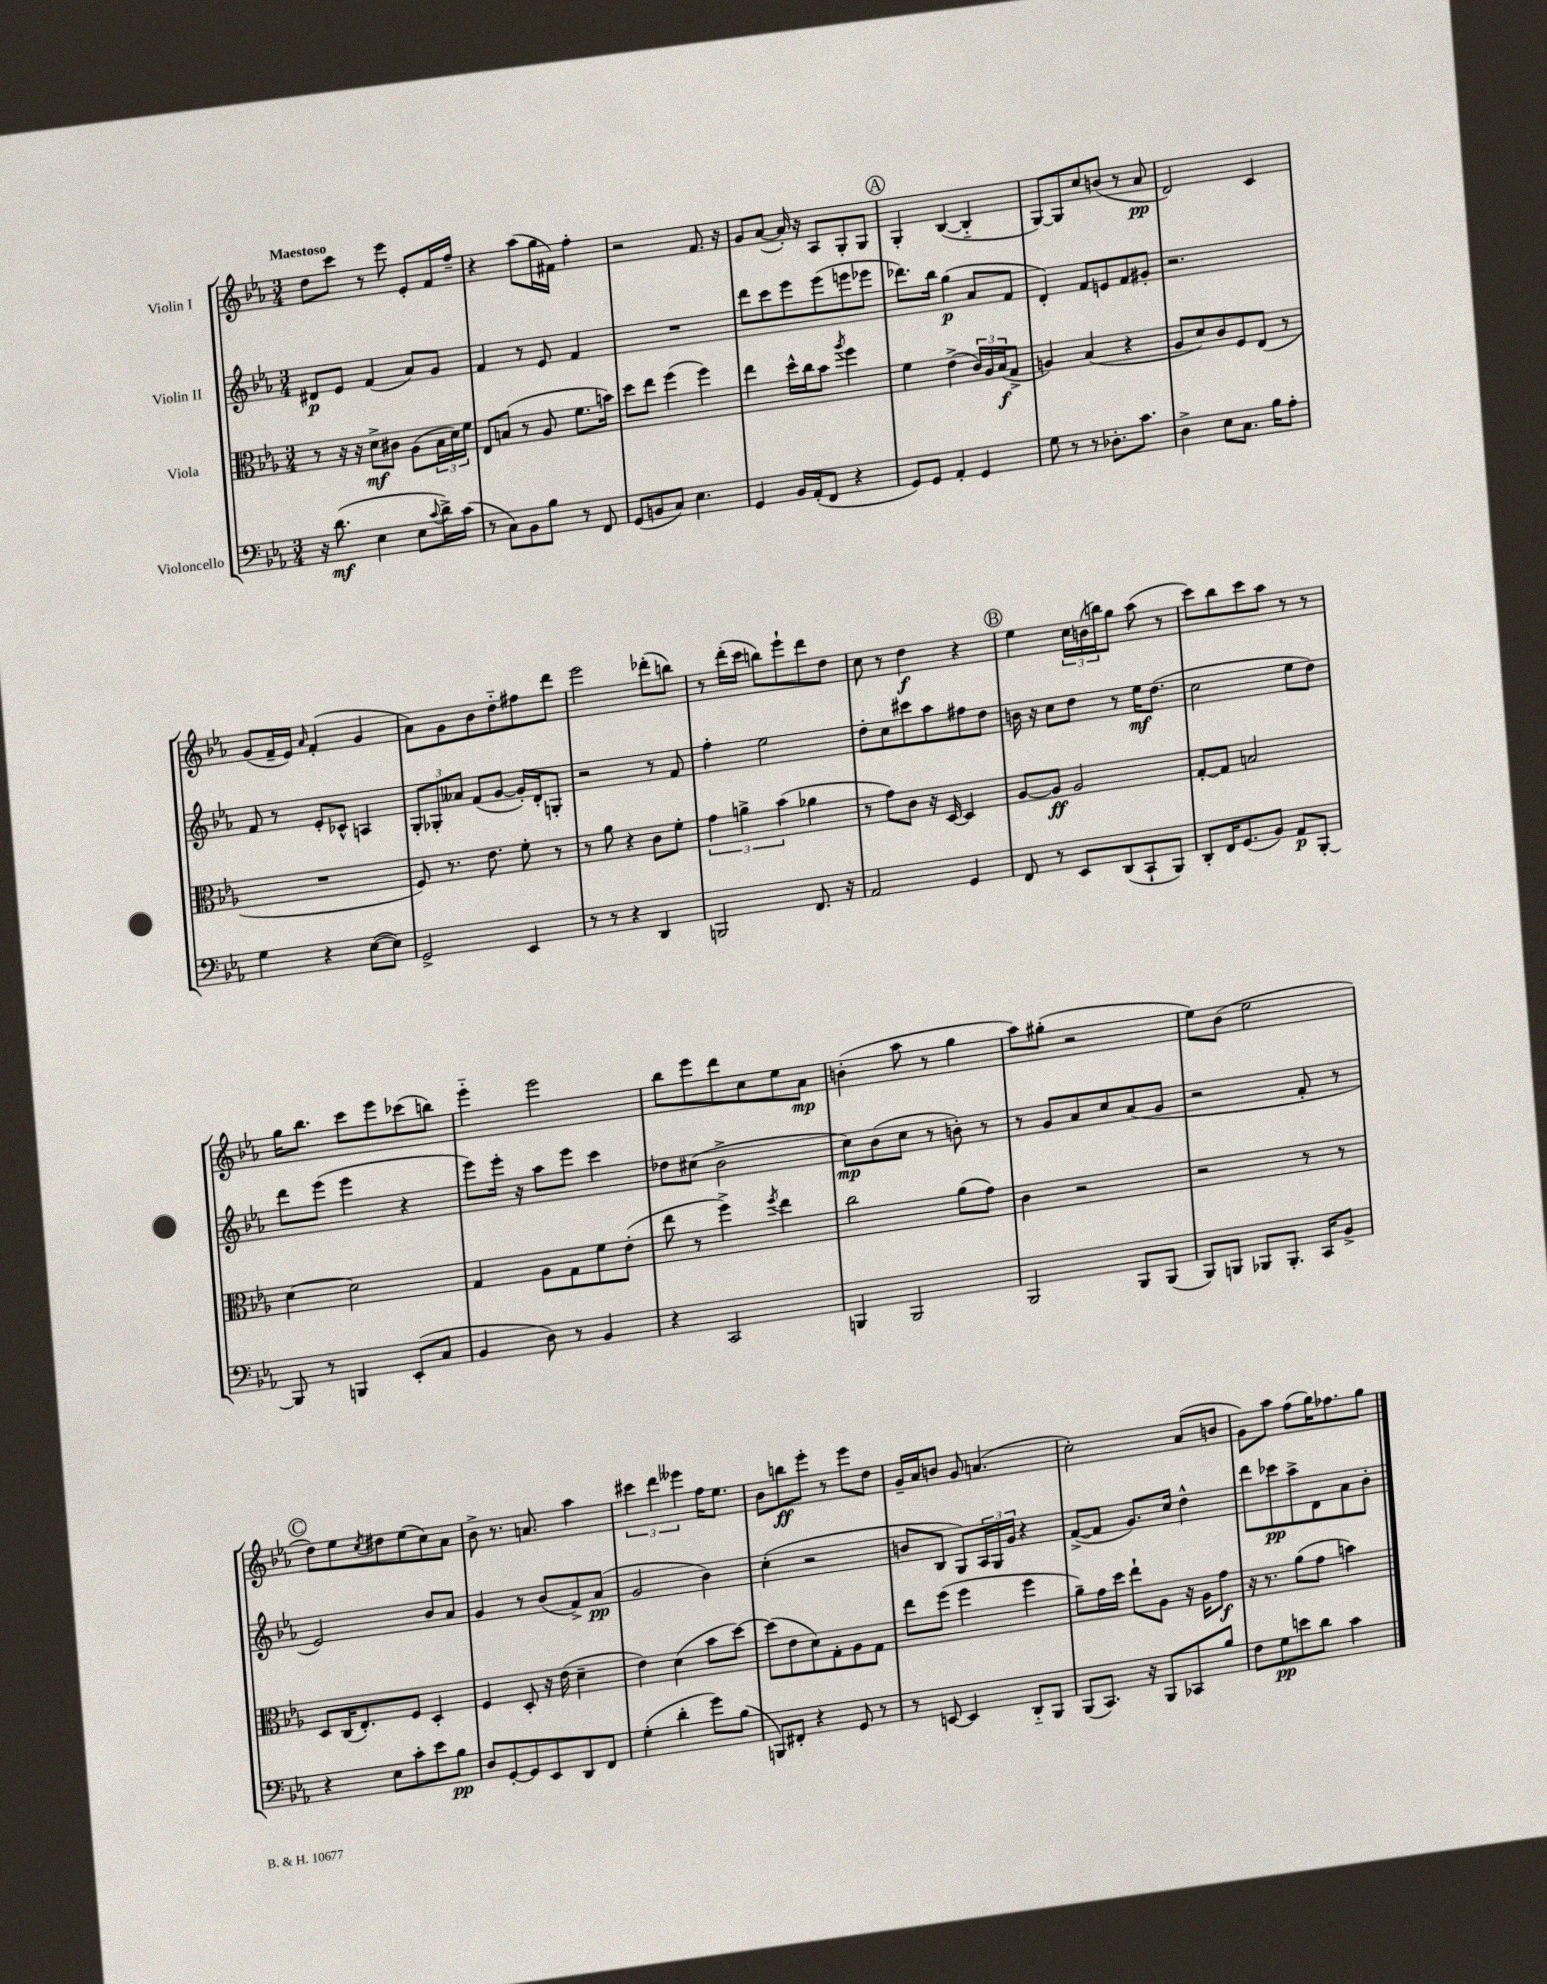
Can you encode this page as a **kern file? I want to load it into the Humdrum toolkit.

**kern	**kern	**kern	**kern
*staff4	*staff3	*staff2	*staff1
*clefF4	*clefC3	*clefG2	*clefG2
*k[b-e-a-]	*k[b-e-a-]	*k[b-e-a-]	*k[b-e-a-]
*M3/4	*M3/4	*M3/4	*M3/4
16r	8r	8d#	8dd
(8.d	.	.	.
.	16r	8e-	8ccc
.	16r	.	.
4E-	8d^	(4f	8r
.	8c#	.	8eee-
8E-	(8A-	8a-)	8e-'
8qqc	.	.	.
16d^)	24B-	8g	16f
.	24d)	.	.
(16c	.	.	16ff~
.	24f	.	.
=	=	=	=
8r	8E-	4f	4r
8C)	(8B	.	.
8BB-	8r	8r	(8aa-
8B-	8A-	8e-	16gg
.	.	.	16f#)
8r	8.f	4f	4ff'
8FF	.	.	.
.	16b)	.	.
=	=	=	=
(8GG	8dd	2.r	2r
8BB	8ee-	.	.
8C)	(4ff	.	.
4.E-	.	.	.
.	4ff)	.	8.f
.	.	.	16r
=	=	=	=
4GG	4ee-	8ddd	8g
.	.	8ccc	([8a-
16BB-	16dd^^	8eee-	16a-'])
(16AA-'	16cc	.	16r
8FF	8b-	(8eee-	8A-
.	8qaa-	.	.
4r	4ff	8eee	8G'
.	.	8eee-	8G
=	=	=	=
8GG)	4f	8.ddd-)	4G'
8GG	.	.	.
.	.	16bb-	.
4AA-'	(4e-^	(4gg	([4B-
4GG	24c)	8a-	4B-'~]
.	24A-	.	.
.	(24B-	.	.
.	8G^	8f	.
=	=	=	=
8G	4A)	4d')	[8G)
8r	.	.	8G]
8r	(4B-	8f	8cc
8.D-'	.	8e	(8b
.	4r	8f	8r
8.c	.	.	.
.	.	8g#'	8a-
=	=	=	=
4D^	8A-	2.r	2d)
.	8d)	.	.
8E-	8c	.	.
8.C	8F	.	.
.	(8E-	.	4c
16B-	.	.	.
8A-'	8r	.	.
=	=	=	=
4G	2.r	8f	(8g
.	.	8r	16f~
.	.	.	16e-)
.	.	.	16qqa-
4r	.	8e-'	(4f'
.	.	8c-^^	.
([8E-	.	4A	4g
8E-])	.	.	.
=	=	=	=
2GG^	8F)	12G'	8a-)
.	.	12G-'	.
.	8.r	.	8g
.	.	12a--	.
.	.	(8f	8b-
.	8.e-	.	.
.	.	[8g	8dd'~
4EE-	8f'	16g'])	8ff#
.	.	16d'	.
.	8r	8G'	8ddd
=	=	=	=
8r	8r	2r	2eee-
8r	8a-	.	.
4r	4r	.	.
4DD	8c	8r	(8ddd-'
.	8f'	8f	8bb)
=	=	=	=
2BBB	6g	4ff'	8r
.	.	.	(16ddd'
.	6a^	.	.
.	.	.	16ccc
.	.	2ee-	8bb)
.	(6b-	.	.
.	.	.	8eee-`
8.FF	4a-	.	8ddd
.	.	.	8dd
16r	.	.	.
=	=	=	=
2AA-	8r	8dd'	8cc
.	8g)	8cc	8r
.	8c	8ccc#	4dd
.	16r	8aa-	.
.	[16D	.	.
4GG	4D]	8ff#	4r
.	.	8dd	.
=	=	=	=
8FF	[8A-	16b	4ee-
.	.	16r	.
8r	8A-]	8cc	.
8EE-	2A-	8dd	24cc
.	.	.	(24b
.	.	.	24bb)
(8DD	.	8r	8gg
8CC`	.	16ee-	(8aa-
.	.	(8.dd	.
8BBB-)	.	.	8r
=	=	=	=
8DD'	[8G'	2cc	8ccc)
16FF	8G]	.	8bb-
(8.GG	.	.	.
.	2B	.	8ccc
8BB-)	.	.	8aa-
8AA-	.	8ee-	8r
[8BBB-'	.	8dd)	8r
=	=	=	=
8BBB-]	[4d	8ddd	16gg
.	.	.	8.bb-
8r	.	(8eee-	.
4BBB	2d]	4eee-	8ccc
.	.	.	8eee-
(8EE-'	.	4r	(8ccc-
8C	.	.	8bb)
=	=	=	=
4BB-	4G	8eee-)	4eee-'~
.	.	16eee-'	.
.	.	16r	.
8D)	8A-	8aa-	2eee-
8r	8G	8eee-	.
4BB-	8f	4ccc	.
.	(8e-'	.	.
=	=	=	=
4r	8ee-	8dd-	8bb-
.	8r	(8cc#	8eee-
2CC	4ff^)	2b-^	8ddd
.	.	.	8cc
.	8qff	.	.
.	4ee-	.	8ee-
.	.	.	8a-
=	=	=	=
4BBB	2cc	8cc)	(4b'
.	.	(8b-	.
2BBB	.	8cc	8aa-
.	.	8r	8r
.	(8a-	8b')	4gg
.	8g)	8r	.
=	=	=	=
2BBB-	4c	8r	8aa-)
.	.	8g	(8gg#'
.	2r	8a-	2r
.	.	8cc	.
8BBB-	.	(8a-	.
(8BBB-	.	8g	.
=	=	=	=
8BBB-)	2r	2r	8ee-)
8BBB	.	.	(8b-
8BBB-	.	.	2ee-
8.BBB-'	.	.	.
.	8r	8f'	.
16CC	.	.	.
8BB-^	8r	8r	.
=	=	=	=
4r	8D	2e-)	8dd)
.	(16C	.	8ee-
.	8.E-')	.	.
.	.	.	8qcc
8E-	.	.	8dd#
8c'	8F	.	(8ee-
8e-	4D'	8b-	8cc)
8B-	.	8a-	8a-
=	=	=	=
8D	4F	4g	8b-^
[8GG'	.	.	8.r
8GG]	8D'	8r	.
.	.	.	8.a
8EE-	16r	(8b-	.
.	(16e-	.	.
8DD	4d~	8f^)	4aa-
8FF	.	(8a-	.
=	=	=	=
(4G'	4e-)	2g	6ccc#
.	.	.	6ddd
4d'	(4d	.	.
.	.	.	6eee--
8g)	8b-	4b-)	16ff
.	.	.	8.ee-
(8B-	[8dd)	.	.
=	=	=	=
8BBB)	(8dd]	(4cc'	8b-
8FF#'	8e-	.	8bb
4r	8d)	2r	8eee-'
.	8G'	.	8r
8GG	8A-	.	8eee-
8r	8G	.	8dd
=	=	=	=
8r	8ee-	8b	16g~
.	.	.	16a-
[8EE	(8ff	8B-	8b
4EE]	4ff	8G)	8g
.	.	24A-	(4.a
.	.	24G	.
.	.	24g	.
8DD'~	4ff	4r	.
8BBB-	.	.	.
=	=	=	=
(8BBB-	8a-~)	([8f^	2cc')
8.CC)	16g	8f]	.
.	16dd	.	.
.	8ee-`	8.g)	.
16r	.	.	.
8BBB-	8A-	.	.
.	.	16cc	.
8CC-	16r	4dd^^	(8a-
.	16A-	.	.
8B-	8g	.	8b
=	=	=	=
8F	16r	8ddd	8g)
.	8.r	.	.
8G	.	8ccc-	8aa-
8e	(8a-	8aa-^	(8ff
8d	8g	8d	16gg)
.	.	.	8.ff-
4c	4b)	8a-	.
.	.	8b-'	8gg
==	==	==	==
*-	*-	*-	*-
